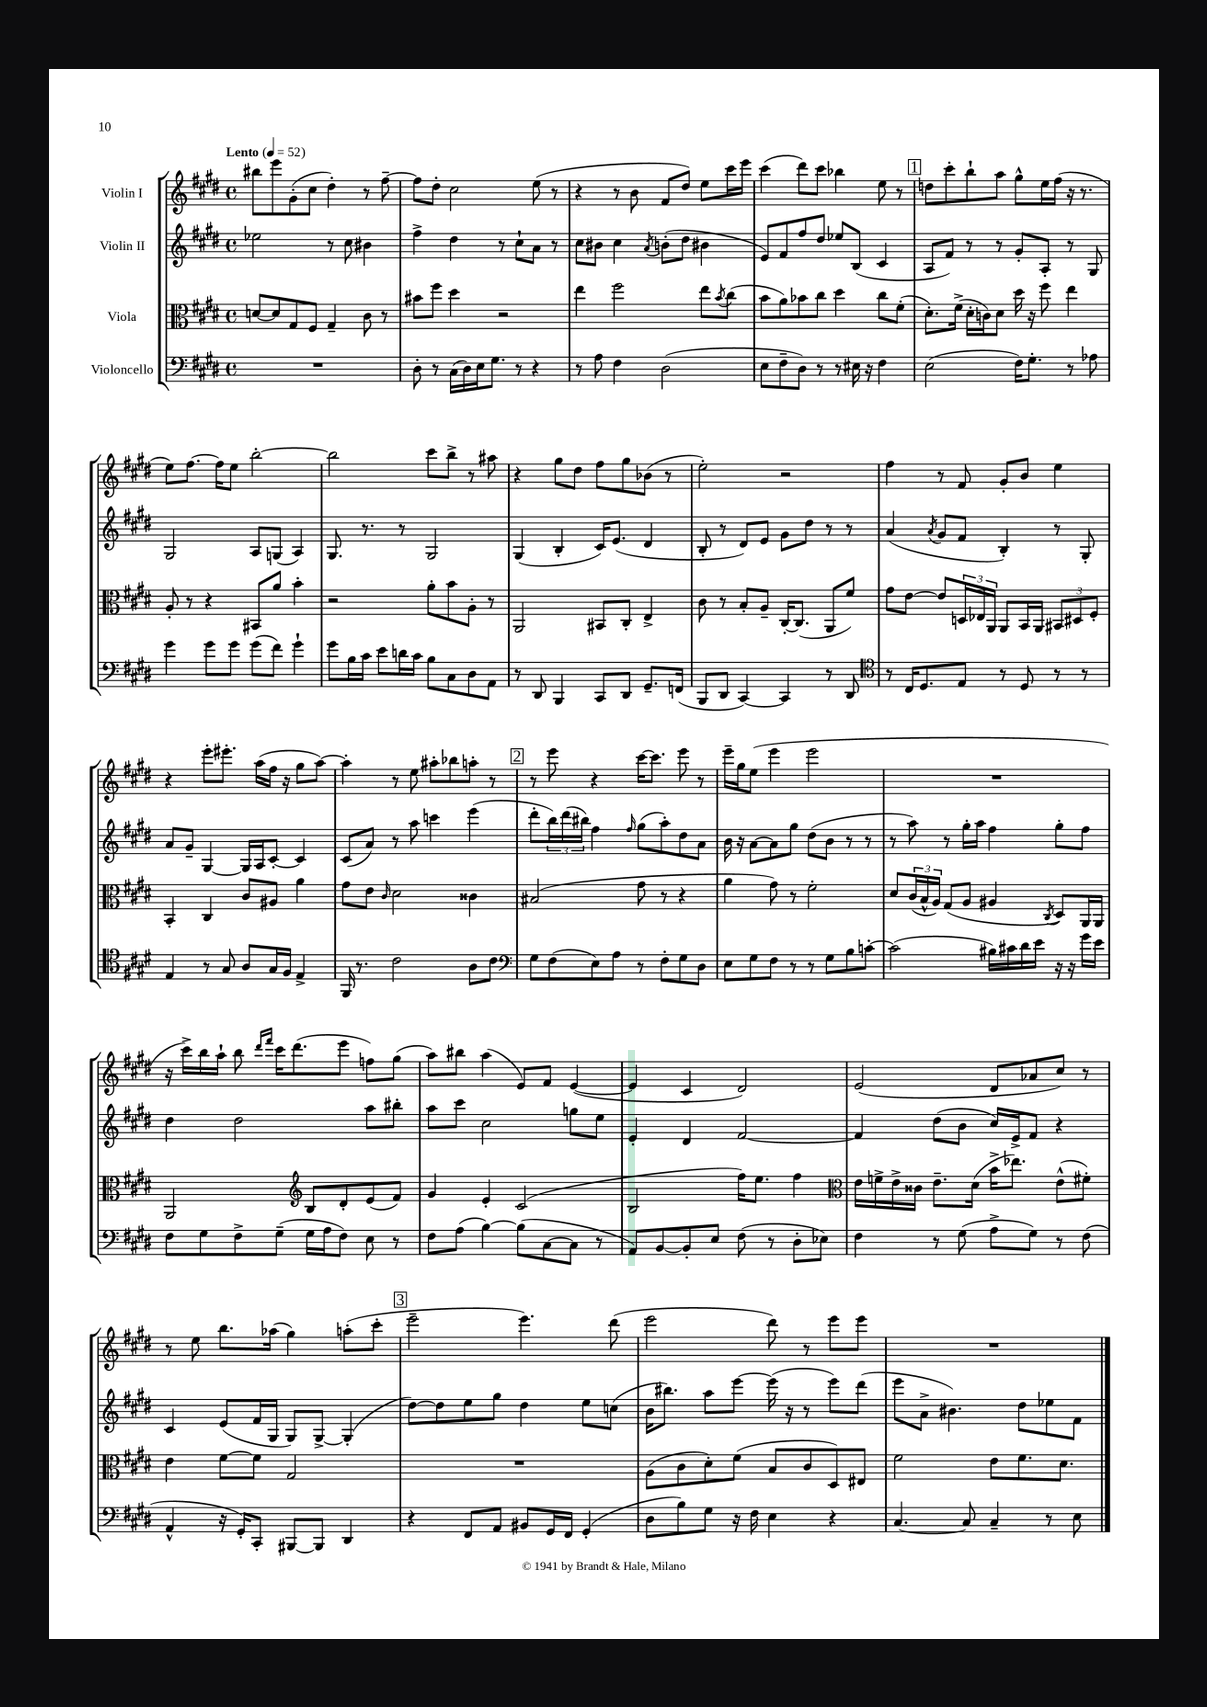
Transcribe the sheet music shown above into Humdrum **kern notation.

**kern	**kern	**kern	**kern
*staff4	*staff3	*staff2	*staff1
*clefF4	*clefC3	*clefG2	*clefG2
*k[f#c#g#d#]	*k[f#c#g#d#]	*k[f#c#g#d#]	*k[f#c#g#d#]
*M4/4	*M4/4	*M4/4	*M4/4
*met(c)	*met(c)	*met(c)	*met(c)
*MM52	*MM52	*MM52	*MM52
1r	[8d	2ee-	8bb#
.	8d]	.	8eee
.	8G#	.	(8g#'
.	8F#	.	8cc#
.	4G#~	8r	4dd#')
.	.	8cc#	.
.	8c#	4b#	8r
.	8r	.	[8ff#~
=	=	=	=
8D#'	8b#	4ff#^	8ff#]
8r	8ff#	.	8dd#'
(16C#	4dd#	4dd#	2cc#
16D#)	.	.	.
16E	.	.	.
8.G#	.	.	.
.	2r	8r	.
8r	.	8cc#`	.
4r	.	8a	(8ee
.	.	8r	8r
=	=	=	=
8r	4ee	8cc#	4r
8A	.	8b#	.
4F#	2ff#	4cc#	8r
.	.	.	8b
.	.	8qa	.
(2D#	.	(8b'	8f#
.	.	8dd#	8dd#)
.	8ee	4b#	8ee
.	8qb	.	.
.	(8cc#	.	16ccc#
.	.	.	16eee
=	=	=	=
8E	8b	8e)	(4ccc#
8F#~	8a)	8f#	.
8D#)	8b-	8ff#	8ddd#)
8r	8cc#	8dd#	8ccc#
8r	4dd#	8ee-	4bb-
16E#	.	(8B	.
16r	.	.	.
4F#	8cc#	4c#	8ee
.	(8f#'	.	8r
=	=	=	=
(2E	8.d#')	8A	8dd
.	.	8f#)	8ccc#'
.	(16f#^	.	.
.	16d#'	8r	8bb`
.	16c)	.	.
.	8d#	8r	8aa
16F#)	16dd#	8g#'	8gg#^^
8.G#'	16r	.	.
.	8ff#	8A'	16ee
.	.	.	(16ff#
8r	4ee	8r	16r
.	.	.	8.r
8A-	.	8G#	.
=	=	=	=
4g#	8A'	2G#	8ee)
.	8r	.	[8.ff#
8g#	4r	.	.
.	.	.	16ff#]
8g#	.	.	8ee
(8g#	8BB#	8A	[2bb'
8f#)	8a	(8G	.
4g#`	4b'	4A)	.
=	=	=	=
8g#	2r	8.G#	2bb]
16B	.	.	.
16c#	.	8.r	.
8e	.	.	.
16d	.	8r	.
16c#	.	.	.
8B	8a'	2G#	8ccc#
8C#	8b	.	8bb^
8D#	8A'	.	8r
8AA	8r	.	8aa#
=	=	=	=
8r	2AA	(4G#	4r
8DD#	.	.	.
4BBB	.	4B'	8gg#
.	.	.	8dd#
8CC#	8BB#	16c#)	8ff#
.	.	(8.e	.
8DD#	8C#'	.	8gg#
8.GG#~	4E^	4d#	(8b-
.	.	.	8r
(16FF	.	.	.
=	=	=	=
8BBB	8c#	8B'	2ee')
8DD#	8r	8r	.
[4CC#)	8B'	8d#)	.
.	8A~	8e	.
4CC#]	[16C#'	8g#	2r
.	(8.C#]	.	.
.	.	8dd#	.
8r	8AA	8r	.
8DD#	8f#)	8r	.
=	=	=	=
*clefC4	*	*	*
8r	8g#	(4a	4ff#
16C#	[8e	.	.
8.D#	.	.	.
.	.	8qa	.
.	8e]	8g#	8r
8E	24D	8f#	8f#
.	24E-	.	.
.	24AA	.	.
8r	8AA	4B')	8g#'
8D#	16BB	.	8b
.	16AA	.	.
8r	12BB#	8r	4ee
.	12D#	.	.
8r	.	8G#'	.
.	12F#'	.	.
=	=	=	=
4E	4BB'	8a	4r
.	.	8g#~	.
8r	4C#	[4G#	8eee'
8G#	.	.	8.eee#'
8A	8c#	16G#]	.
.	.	16A	(16aa
16G#	8A#	[8c#'	16ff#
16F#	.	.	16r
4E^	4a	4c#]	8gg#
.	.	.	[8aa)
=	=	=	=
16FF#	8g#	(8c#	4aa']
8.r	.	.	.
.	8e	8a)	.
.	16qqc#	.	.
2c#	2d#	8r	8r
.	.	8aa	8ee
.	.	4ccc	8aa#'
.	.	.	8bb-
8A	4c##	(4eee	8aa'
8c#	.	.	8r
=	=	=	=
*clefF4	*	*	*
8G#	(2B#	8ddd#'	8r
(8F#	.	24bb)	8eee
.	.	(24ddd#	.
.	.	24bb#)	.
8E)	.	4ff#	4r
8A	.	.	.
.	.	16qqff#	.
8r	8g#	(8gg#	[16ccc#
.	.	.	8.ccc#]
8F#'	8r	8aa')	.
8G#	4r	8dd#	8eee
8D#	.	8a	8r
=	=	=	=
8E	4a	16b	16eee~
.	.	16r	16gg#
8G#	.	[8a	(8ee
8F#	8g#)	8a]	4eee
8r	8r	8gg#	.
8r	2f#'	(8dd#	2eee
8G#	.	8b	.
8B	.	8r	.
[8c'	.	8r	.
=	=	=	=
(2c]	8d#	8r	1r
.	(24c#	8aa)	.
.	24B^^	.	.
.	24A)	.	.
.	(8G#	8r	.
.	8A	16gg#'	.
.	.	16aa	.
16B#)	4A#	4ff#	.
16c#	.	.	.
16d#	.	.	.
16e	.	.	.
.	8qC#	.	.
16r	8D#)	8gg#'	.
16r	.	.	.
16g#	16AA	8ff#	.
16e	16AA	.	.
=	=	=	=
8F#	2AA	4dd#	16r
.	.	.	16ccc#^)
8G#	.	.	16bb
.	.	.	16aa`
8F#^	.	2dd#	8bb
.	.	.	16qqddd#
.	.	.	16qqfff#
(8G#~	.	.	16ccc#
.	.	.	(8.ddd#
*	*clefG2	*	*
16G#	8B	.	.
16A	.	.	.
8F#)	8d#'	.	8eee
8E	(8e	8aa	8ff)
8r	8f#)	8bb#'	(8gg#
=	=	=	=
8F#	4g#	8aa	8aa)
(8A	.	8ccc#	8bb#
[4B)	4e'	2cc#	(4aa
(8B]	(2c#	.	8e)
[8C#	.	.	8f#
8C#]	.	8gg	([4e
8r	.	8ee	.
=	=	=	=
8AA)	2B	4e'	4e]
[8BB	.	.	.
8BB']	.	4d#	4c#
8E	.	.	.
(8F#	16ff#)	[2f#	2d#)
.	8.ee	.	.
8r	.	.	.
8D#'	4ff#	.	.
8E-)	.	.	.
=	=	=	=
*	*clefC3	*	*
4F#	16e	4f#]	(2e
.	16f^	.	.
.	16e^	.	.
.	16c##	.	.
8r	8.e~	(8dd#	.
(8G#	.	8b	.
.	(16d#	.	.
8A^	16b^	16cc#)	8d#
.	8.ee-)	16e^	.
8G#)	.	8f#	8a-
8r	(8e^^	4r	8cc#)
(8F#	8f#')	.	8r
=	=	=	=
4AA^^	4e	4c#	8r
.	.	.	8ee
16r	[8f#	(8e	8.bb
16GG#')	.	.	.
8CC#'	8f#]	16f#	.
.	.	16G#	(16aa-
[8BBB#	2G#	8G#)	4gg#)
8BBB#]	.	[8G#^	.
4DD#	.	(4G#']	(8aa'
.	.	.	8ccc#'
=	=	=	=
4r	1r	[8dd#)	2eee~
.	.	8dd#]	.
8FF#	.	8ee	.
8AA	.	8gg#	.
8BB#	.	4dd#	4.eee)
16GG#	.	.	.
16FF#	.	.	.
(4GG#'	.	8ee	.
.	.	(8cc	(8ddd#
=	=	=	=
8D#	(8A	16b	2eee
.	.	8.bb#)	.
8B)	8c#	.	.
8G#	8d#')	8aa	.
16r	(8f#	[8eee	.
16F#	.	.	.
4E	8B	(16eee]	8ddd#)
.	.	16r	.
.	8c#	8r	8r
4r	8D#)	8eee)	8eee
.	8E#	(8ddd#	8eee
=	=	=	=
[4.C#	2f#	8eee	1r
.	.	8a^	.
.	.	4.b#)	.
8C#]	.	.	.
4C#~	8e	.	.
.	8.f#	8dd#	.
8r	.	8ee-	.
.	8.d#	.	.
8E	.	8f#	.
==	==	==	==
*-	*-	*-	*-
